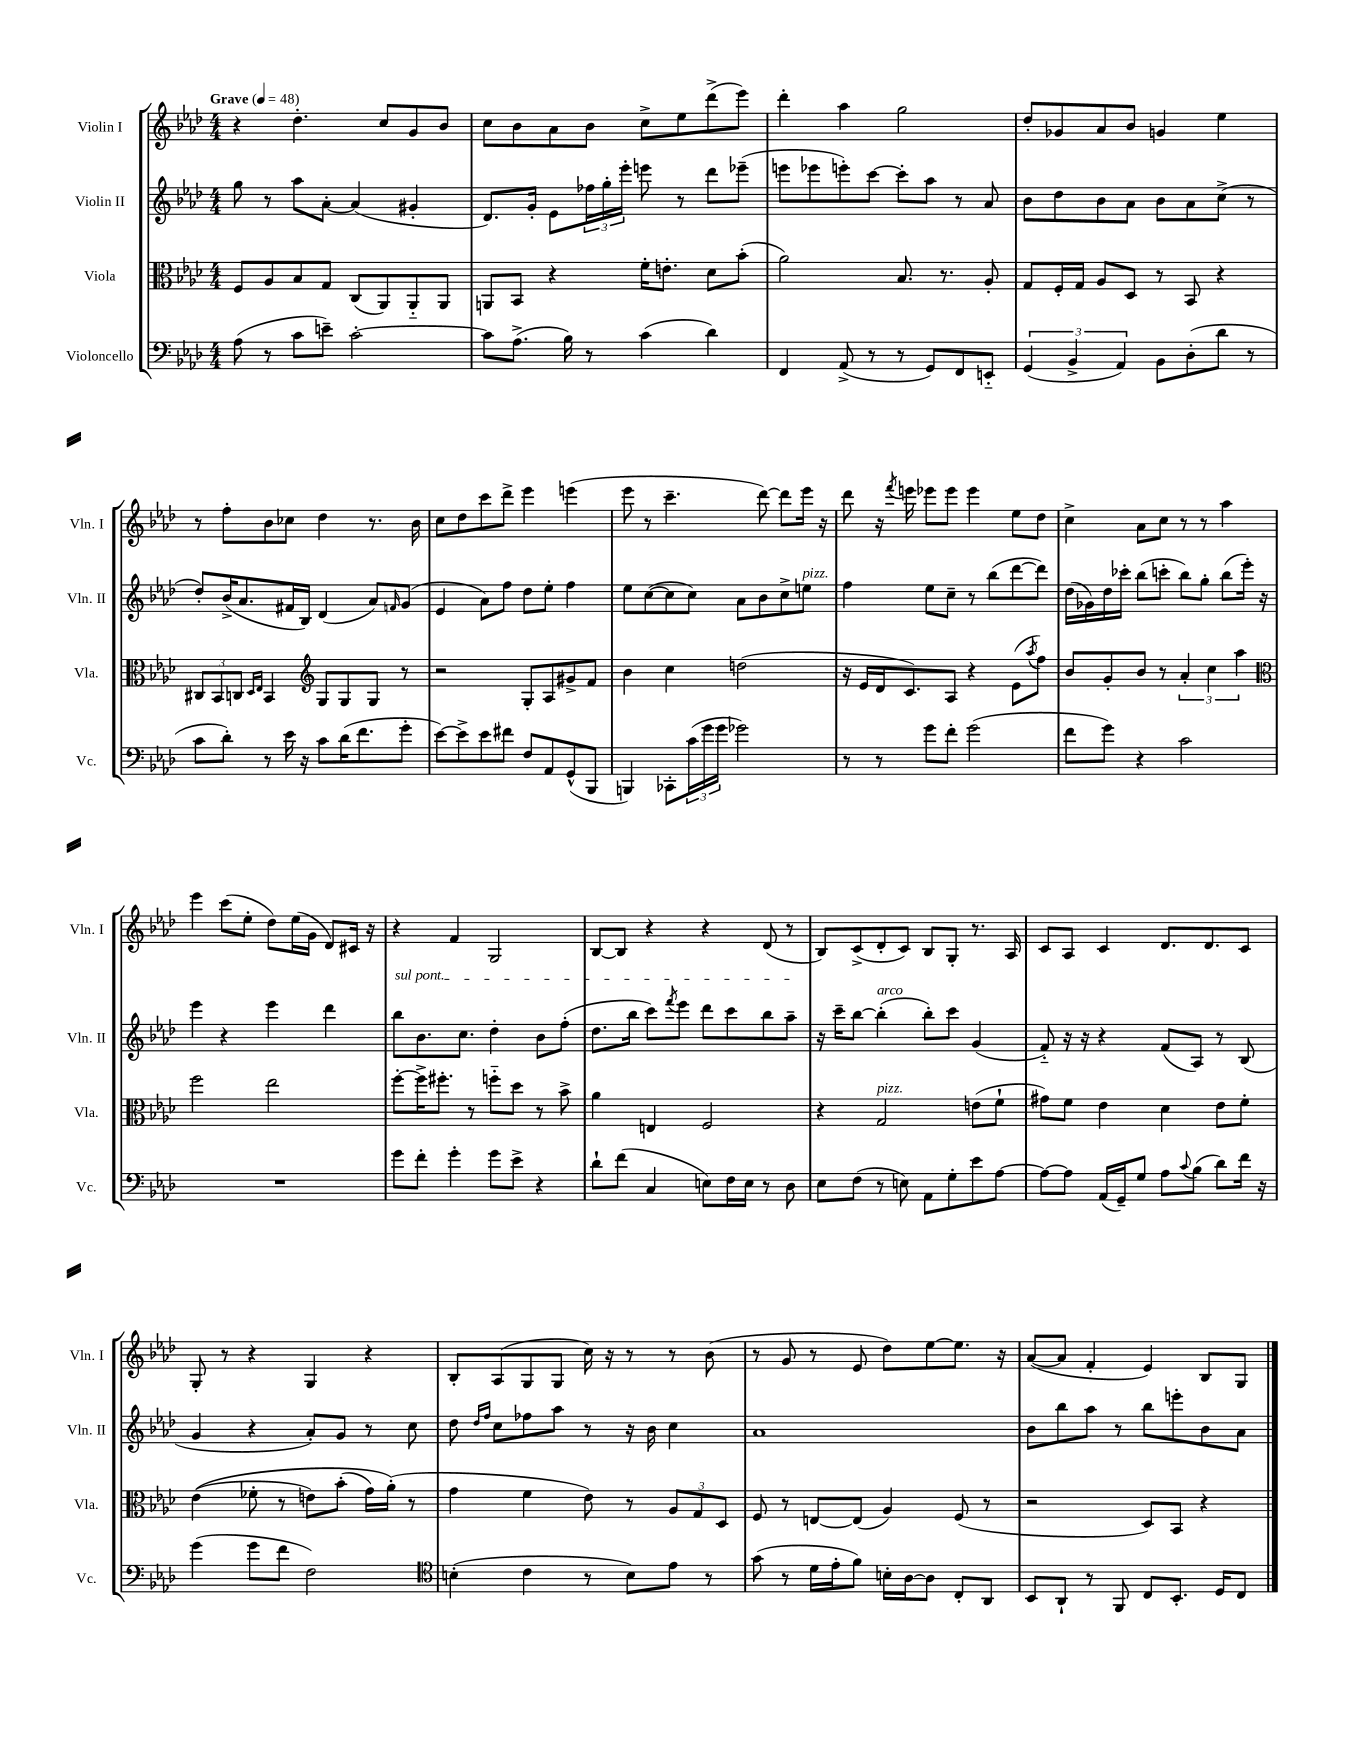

**kern	**kern	**kern	**kern
*part4	*part3	*part2	*part1
*staff4	*staff3	*staff2	*staff1
*I"Violoncello	*I"Viola	*I"Violin II	*I"Violin I
*I'Vc.	*I'Vla.	*I'Vln. II	*I'Vln. I
*clefF4	*clefC3	*clefG2	*clefG2
*k[b-e-a-d-]	*k[b-e-a-d-]	*k[b-e-a-d-]	*k[b-e-a-d-]
*M4/4	*M4/4	*M4/4	*M4/4
*MM48	*MM48	*MM48	*MM48
=1	=1	=1	=1
!	!	!	!LO:TX:a:B:t=Grave
(8A-\	8F/L	8gg\	4r
8r	8A-/	8r	.
8c\L	8B-/	8aa-\L	4.dd-'\
8en~\J)	8G/J	[8a-'\J	.
[2c'\	(8C/L	(4a-/]	.
.	8AA-/)	.	8cc/L
.	8AA-/	4g#X'/	8g/
.	8AA-/J	.	8b-/J
=2	=2	=2	=2
8c\L]	8AAn/L	8.d-/L)	8cc\L
(8.A-^\J	8BB-/J	.	8b-\
.	.	16g'/Jk	.
.	4r	8e-\L	8a-\
16B-\)	.	.	.
8r	.	24ff-X\L	8b-\J
.	.	24gg'\	.
.	.	24eee-'\JJ	.
(4c\	16f'\KL	8eeen\	8cc^\L
.	8.en'\J	.	.
.	.	8r	8ee-\
4d-\)	8d-\L	8ddd-\L	(8ddd-^\
.	(8b-'\J	(8eee-X~\J	8eee-\J)
=3	=3	=3	=3
4FF/	2a-\)	8eeen\L	4ddd-'\
.	.	8eee-X\	.
(8AA-^/	.	8eeen'\)	4aa-\
8r	.	[8ccc\J	.
8r	8.B-/	8ccc'\L]	2gg\
8GG/L)	.	8aa-\J	.
.	8.r	.	.
8FF/	.	8r	.
8EEn/J	8A-'/	8a-/	.
=4	=4	=4	=4
(6GG/	8G/L	8b-\L	8dd-'/L
.	16F'/L	8dd-\	8g-X/
6BB-^/	.	.	.
.	16G/JJ	.	.
.	8A-/L	8b-\	8a-/
6AA-/)	.	.	.
.	8D-/J	8a-\J	8b-/J
8BB-\L	8r	8b-\L	4gn/
(8D-'\	8BB-/	8a-\	.
8d-\J	4r	(8cc^\J	4ee-\
8r	.	8r	.
!!LO:LB:g=z
=5	=5	=5	=5
8c\L	12C#X/L	8dd-'/L)	8r
.	12BB-/	.	.
8d-'\J)	.	(16b-^/K	8ff'\L
.	12Cn/J	.	.
.	.	8.a-/	.
.	16qqD-/LL	.	.
.	16qqE-/JJ	.	.
8r	4BB-/	.	8b-\
16e-\	.	16f#X/L	8cc-X\J
16r	.	16B-/JJ)	.
*	*clefG2	*	*
8c\L	8G/L	(4d-/	4dd-\
(16d-\K	8G/	.	.
8.f\	.	.	.
.	8G/J	8a-/L)	8.r
.	.	16qqfn/	.
8g'\J	8r	(8g/J	.
.	.	.	16b-\
=6	=6	=6	=6
[8e-\L)	2r	4e-/	8cc\L
8e-^\]	.	.	8dd-\
8e-\	.	8a-\L)	8ccc\
8f#X\J	.	8ff\J	8ddd-^\J
8F/L	8G'/L	8dd-\L	4eee-\
8AA-/	8A-/	8ee-'\J	.
(8GG^^/	8g#X^/	4ff\	(4eeen\
8BBB-/J	8f/J	.	.
=7	=7	=7	=7
4BBBn/)	4b-\	8ee-\L	8eee-\
.	.	([8cc\	8r
8CC-X'\L	4cc\	8cc\]	4.ccc~\
(24c\L	.	8cc\J)	.
24g\	.	.	.
24g\JJ	.	.	.
2g-X\)	(2ddn\	8a-\L	.
.	.	8b-\	[8ddd-\)
.	.	8cc^\	8ddd-\L]
!	!	!LO:TX:a:i:t=pizz.	!
.	.	8een\J	16eee-\Jk
.	.	.	16r
=8	=8	=8	=8
8r	16r	4ff\	8ddd-\
.	16e-/LL	.	.
8r	16d-/J	.	16r
.	.	.	8qfff/
.	8.c/)	.	16eeen\
8g\L	.	8ee-\L	8eee-X\L
8f'\J	8A-/J	8cc~\J	8eee-\J
(2g\	4r	8r	4eee-\
.	.	(8bb-\L	.
.	(8e-\L	[8ddd-\	8ee-\L
.	8qaa-/	.	.
.	8ff\J)	8ddd-\J])	8dd-\J
=9	=9	=9	=9
8f\L	8b-/L	(16dd-\LL	4cc^\
.	.	16g-X\)	.
8g\J)	8g'/	16dd-\	.
.	.	16ccc-X'\JJ	.
4r	8b-/J	(8bb-\L	8a-\L
.	8r	8cccn'\J	8cc\J
2c\	6a-'/	8bb-\L)	8r
.	.	8gg'\J	8r
.	6cc\	.	.
.	.	(8bb-\L	4aa-\
.	6aa-\	.	.
.	.	16eee-'\Jk)	.
.	.	16r	.
!!LO:LB:g=z
=10	=10	=10	=10
*	*clefC3	*	*
1r	2ff\	4eee-\	4eee-\
.	.	4r	(8ccc\L
.	.	.	8ee-'\J
.	2ee-\	4eee-\	8dd-\L)
.	.	.	(16ee-\L
.	.	.	16g\JJ
.	.	4ddd-\	8d-/L)
.	.	.	16c#X/Jk
.	.	.	16r
=11	=11	=11	=11
!	!	!LO:TX:a:i:t=sul pont.	!
8g\L	[8ff'\L	8bb-\L	4r
8f'\J	16ff^\K]	8.b-\	.
.	8.ff#X'\J	.	.
4g'\	.	.	4f/
.	.	8.cc\J	.
.	8r	.	.
8g\L	8ffn\L	4dd-'\	2G/
8e-^\J	8dd-\J	.	.
4r	8r	8b-\L	.
.	8b-^\	(8ff'\J	.
=12	=12	=12	=12
8d-`\L	4a-\	8.dd-\L	[8B-/L
(8f\J	.	.	8B-/J]
.	.	16bb-\Jk	.
4C/	4En/	8ccc\L)	4r
.	.	8qfff/	.
.	.	8eee-\J	.
8En\L)	2F/	8ddd-\L	4r
16F\L	.	8ccc\	.
16E\JJ	.	.	.
8r	.	8bb-\	(8d-/
8D-\	.	8aa-~\J	8r
=13	=13	=13	=13
8E-\L	4r	16r	8B-/L)
.	.	16ccc~\KL	.
(8F\J	.	[8bb-\J	(8c^/
!	!	!LO:TX:a:i:t=arco	!
!	!LO:TX:a:i:t=pizz.	!	!
8r	2G/	(4bb-'\]	8d-'/
8En\)	.	.	8c/J)
8AA-\L	.	8bb-'\L)	8B-/L
8G'\	.	8ccc\J	8G'/J
8e-\	(8en\L	(4g/	8.r
[8A-\J	8f`\J	.	.
.	.	.	16A-/
=14	=14	=14	=14
8A-\L_	8g#X\L)	8f/)	8c/L
8A-\J]	8f\J	16r	8A-/J
.	.	16r	.
(16AA-/LL	4e-\	4r	4c/
16GG~/J)	.	.	.
8G/J	.	.	.
8A-\L	4d-\	(8f/L	8.d-/L
8qqc/	.	.	.
(8B-\J	.	8A-/J)	.
.	.	.	8.d-/
8d-\L)	8e-\L	8r	.
16f\Jk	8f'\J	(8B-/	8c/J
16r	.	.	.
!!LO:LB:g=z
=15	=15	=15	=15
(4g\	((4e-\	4g/	8G'/
.	.	.	8r
8g\L	8f-X'\	4r	4r
8f\J	8r	.	.
2F\)	8en\L)	8a-'/L)	4G/
.	(8b-'\J	8g/J	.
.	16g\LL)	8r	4r
.	(16a-'\JJ)	.	.
.	8r	8cc\	.
=16	=16	=16	=16
*clefC4	*	*	*
(4Bn'\	4g\	8dd-\	8B-'/L
.	.	16qqdd-/LL	.
.	.	16qqff/JJ	.
.	.	8cc\L	(8A-/
4c\	4f\	8ff-X\	8G/
.	.	8aa-\J	8G/J
8r	8e-\)	8r	16cc\)
.	.	.	16r
8B\L)	8r	16r	8r
.	.	16b-\	.
8e-\J	12A-/L	4cc\	8r
.	12G/	.	.
8r	.	.	(8b-\
.	12D-/J	.	.
=17	=17	=17	=17
(8g\	8F/	1a-	8r
8r	8r	.	8g/
16d-\LL	[8En/L	.	8r
16e-'\J	.	.	.
8f\J)	(8E/J]	.	8e-/
16Bn'\LL	4A-/)	.	8dd-\L)
[16A-\J	.	.	.
8A-\J]	.	.	[8ee-\
8C'/L	(8F/	.	8.ee-\J]
8AA-/J	8r	.	.
.	.	.	16r
=18	=18	=18	=18
8BB-/L	2r	8b-\L	([8a-/L
8AA-`/J	.	8bb-\	8a-/J]
8r	.	8aa-\J	4f'/
8FF/	.	8r	.
8C/L	8D-/L)	8bb-\L	4e-/)
8.BB-'/J	8BB-/J	8eeen'\	.
.	4r	8b-\	8B-/L
16D-/KL	.	.	.
8C/J	.	8a-\J	8G/J
==	==	==	==
*-	*-	*-	*-
